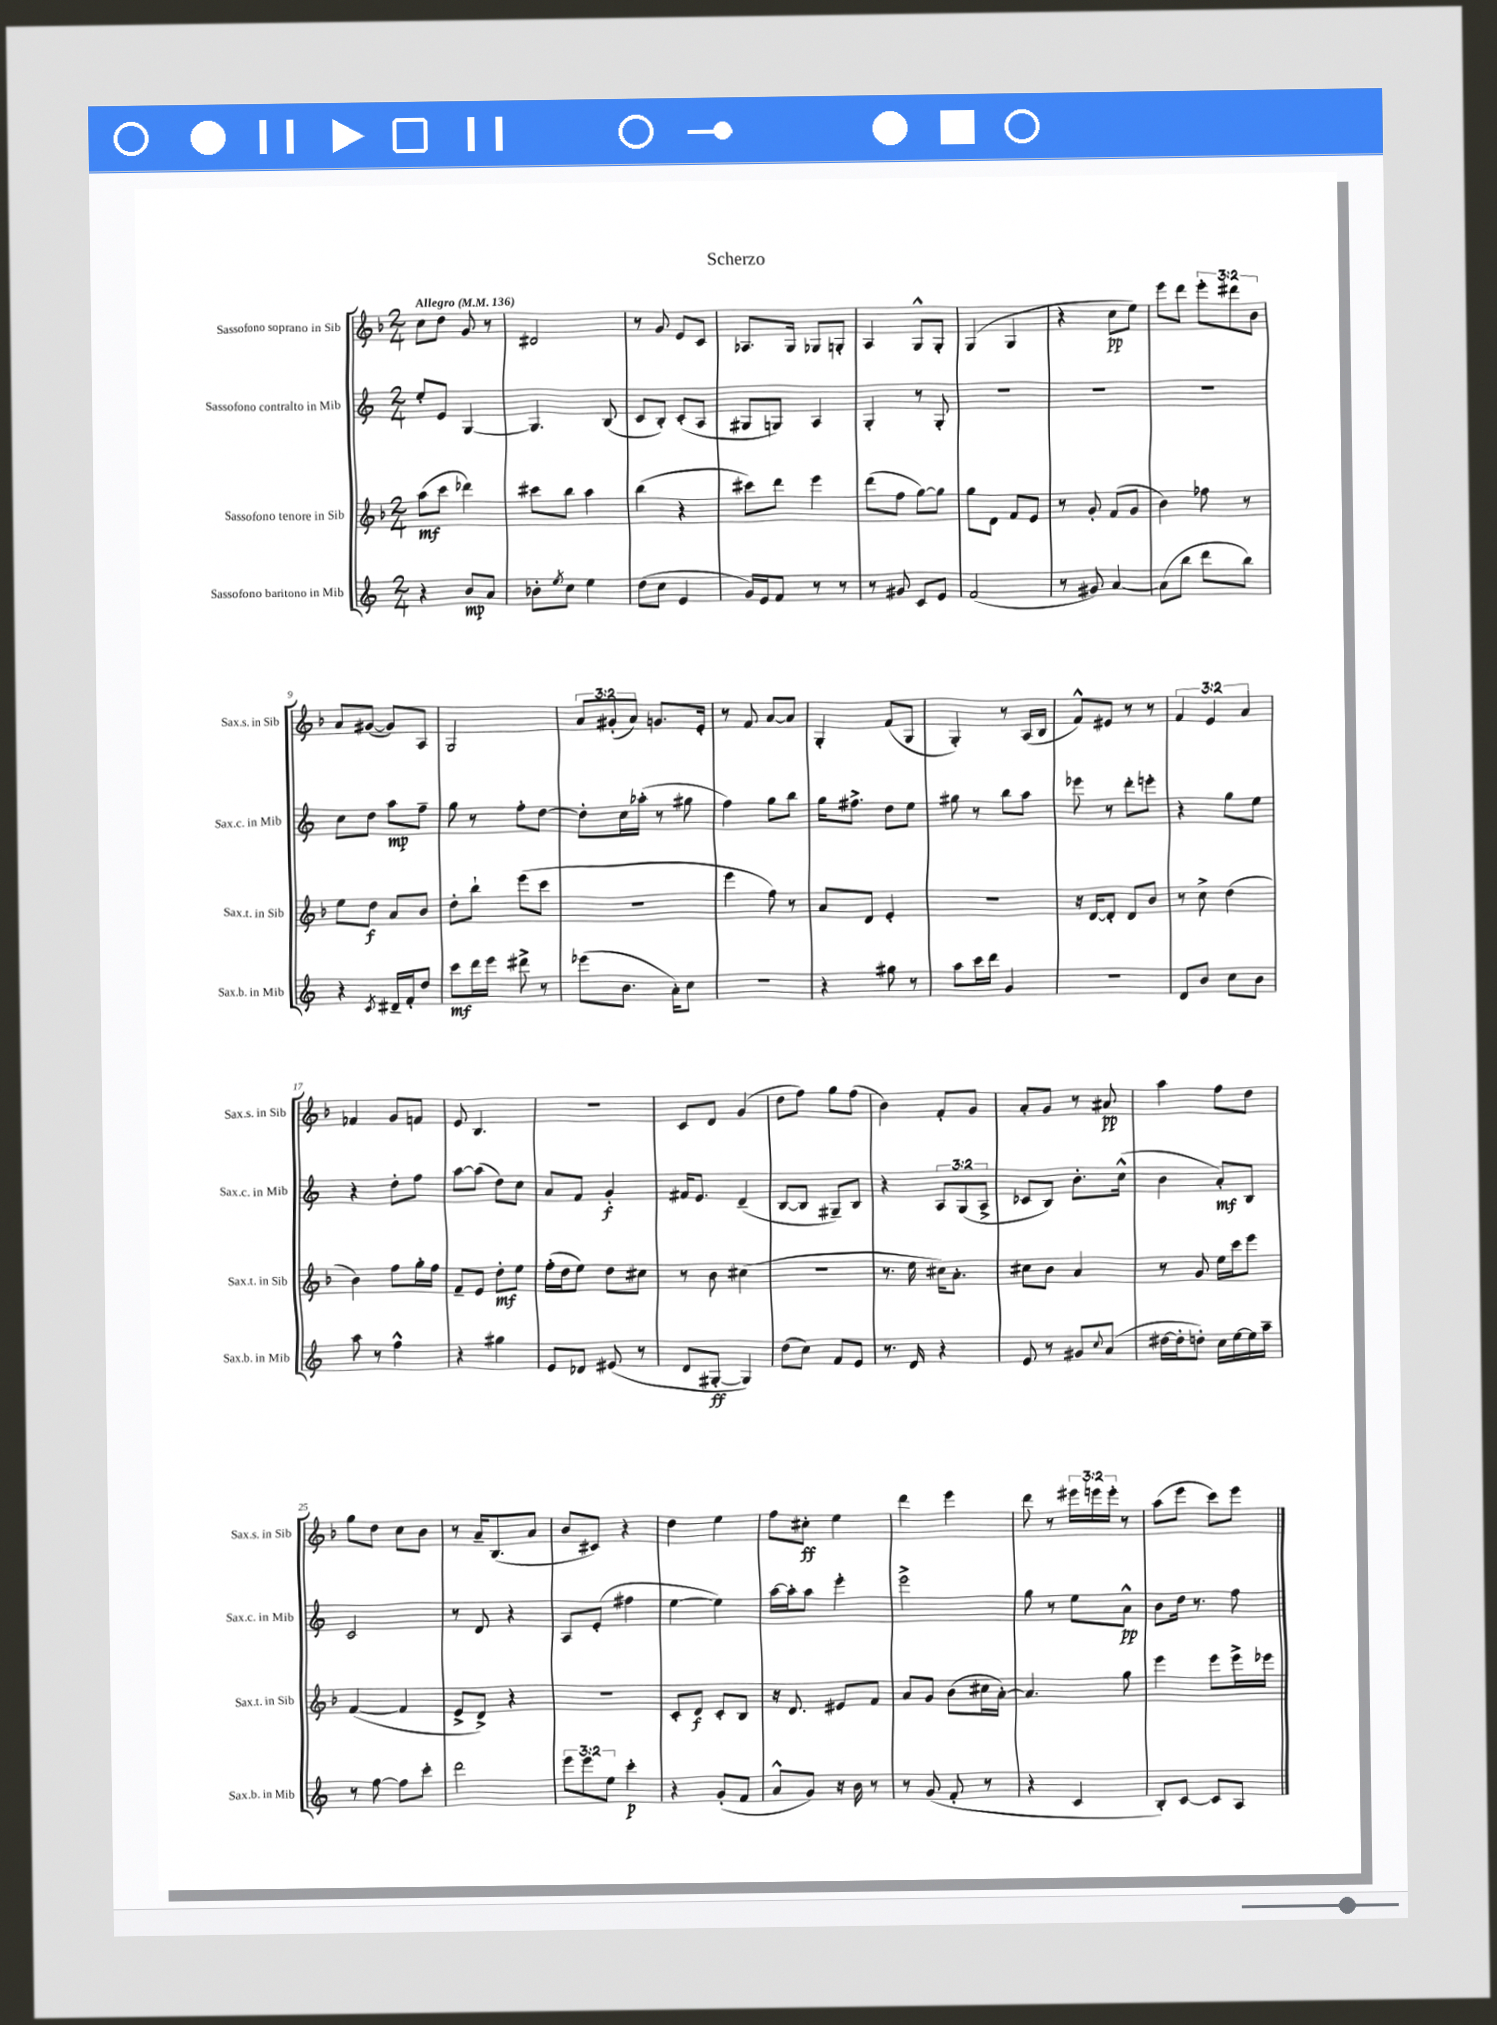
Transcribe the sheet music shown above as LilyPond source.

\header { title = "Scherzo" }
<<
\new StaffGroup <<
\new Staff = "s0" \with { instrumentName = "Sassofono soprano in Sib" shortInstrumentName = "Sax.s. in Sib" } {
    \clef treble \key f \major \numericTimeSignature \time 2/4 \override Staff.TupletNumber.text = #tuplet-number::calc-fraction-text \tempo "Allegro" 4 = 136
    c''8 d''8 g'8 r8 |
    dis'2 |
    r8 g'8 e'8 c'8 |
    aes8. g16 ges8 g8-. |
    a4 g8-^ g8-. |
    g4( g4 |
    r4 c''8\pp e''8) |
    e'''8 d'''8 \tuplet 3/2 { e'''8-. dis'''8 bes'8 } |
    a'8 gis'8~( gis'8) a8 |
    g2 |
    \tuplet 3/2 { a'8 gis'8-.( a'8) } g'8. e'16-. |
    r8 f'8 a'8~ a'8 |
    g4-. f'8( g8 |
    g4-.) r8 a16( bes16 |
    f'8-^) eis'8 r8 r8 |
    \tuplet 3/2 { f'4 e'4 a'4 } |
    fes'4 g'8 f'8 |
    e'8 bes4. |
    r2 |
    c'8 d'8 g'4( |
    d''8 f''8) g''8 f''8( |
    bes'4) f'8-. g'8 |
    a'8-. g'8 r8 ais'8\pp |
    a''4 f''8 d''8 |
    g''8 d''8 c''8 bes'8 |
    r8 a'16-- bes8.( a'8 |
    bes'8 cis'8) r4 |
    d''4 e''4 |
    f''8 cis''8-.\ff e''4 |
    d'''4 e'''4 |
    d'''8 r8 \tuplet 3/2 { eis'''16 e'''16 e'''16-. } r8 |
    a''8( e'''8 c'''8) e'''8 \bar "|." |
}
\new Staff = "s1" \with { instrumentName = "Sassofono contralto in Mib" shortInstrumentName = "Sax.c. in Mib" } {
    \clef treble \key c \major \numericTimeSignature \time 2/4 \override Staff.TupletNumber.text = #tuplet-number::calc-fraction-text
    e''8-. e'8 g4~ |
    g4. b8( |
    c'8 b8-.) c'8-.( a8 |
    gis8 g8) a4 |
    g4-. r8 g8-. |
    R2 |
    R2 |
    R2 |
    c''8 d''8 a''8\mp f''8-- |
    g''8 r8 f''8-. d''8~ |
    d''8-. c''16 aes''16-.( r8 gis''8 |
    f''4) g''8 b''8 |
    g''16 fis''8.-> d''8 e''8 |
    gis''8 r8 b''8 a''8 |
    ees'''8 r8 d'''8-. e'''8-. |
    r4 g''8 e''8 |
    r4 d''8-. f''8 |
    a''8~ a''8( d''8) c''8 |
    a'8 f'8 g'4-.\f |
    fis'16 e'8. d'4--( |
    b8~ b8 gis8--) b8 |
    r4 \tuplet 3/2 { a8 g8( a8-> } |
    ces'8 b8) b'8.-. c''16-^( |
    b'4 a'8-.\mf) b8 |
    c'2 |
    r8 d'8 r4 |
    a8 e'8-.( fis''4 |
    e''4~ e''4) |
    a''16~ a''16-. a''8 e'''4-. |
    e'''2-> |
    g''8 r8 e''8 a'8-^\pp |
    b'8 d''16 r8. f''8 \bar "|." |
}
\new Staff = "s2" \with { instrumentName = "Sassofono tenore in Sib" shortInstrumentName = "Sax.t. in Sib" } {
    \clef treble \key f \major \numericTimeSignature \time 2/4
    a''8\mf( c'''8 des'''4) |
    cis'''8 bes''8 a''4 |
    bes''4( r4 |
    cis'''8) d'''8 e'''4 |
    d'''8( f''8 g''8~) g''8 |
    g''8 d'8 f'8 e'8 |
    r8 g'8-. f'8( g'8 |
    bes'4) fes''8 r8 |
    e''8 d''8\f a'8 bes'8 |
    d''8-. bes''8-! e'''8( c'''8 |
    R2 |
    e'''4 f''8) r8 |
    a'8 d'8 e'4-. |
    R2 |
    r16 d'16~ d'8-. d'8 bes'8 |
    r8 c''8-> d''4( |
    bes'4) f''8 g''16-. f''16 |
    f'8-- e'8 d''8-.\mf e''8 |
    f''16-.( d''16 e''8) d''8 cis''8 |
    r8 bes'8 cis''4( |
    R2 |
    r8. e''16 cis''16) a'8.-. |
    cis''8 bes'8 a'4 |
    r8 g'8 e''16 c'''16 e'''8 |
    f'4~( f'4 |
    e'8-> d'8->) r4 |
    r2 |
    c'8-. d'8\f c'8-. bes8 |
    r16 d'8. eis'8 f'8 |
    a'8 g'8 bes'8( cis''16 a'16~-.) |
    a'4. g''8 |
    e'''4 e'''8 e'''16-> ees'''16 \bar "|." |
}
\new Staff = "s3" \with { instrumentName = "Sassofono baritono in Mib" shortInstrumentName = "Sax.b. in Mib" } {
    \clef treble \key c \major \numericTimeSignature \time 2/4 \override Staff.TupletNumber.text = #tuplet-number::calc-fraction-text
    r4 b'8\mp a'8 |
    bes'8-. \acciaccatura { e''8 } c''8 e''4 |
    d''8( c''8 e'4 |
    g'16) e'16 f'8 r8 r8 |
    r8 gis'8 c'8 e'8 |
    f'2( |
    r8 gis'8) a'4~ |
    a'8( b''8 d'''8 b''8) |
    r4 \acciaccatura { c'8 } dis'16-- f'16-. d''8 |
    c'''8\mf d'''16 e'''16 dis'''8-> r8 |
    ees'''8( b'8. a'16-.) c''8 |
    R2 |
    r4 gis''8 r8 |
    a''8 c'''16 d'''16 g'4 |
    R2 |
    d'8 b'8 c''8 b'8 |
    a''8 r8 f''4-^ |
    r4 gis''4 |
    e'8 des'8 eis'8( r8 |
    d'8 gis8~-.\ff gis4) |
    d''8( c''8) f'8 e'8 |
    r8. d'16 r4 |
    e'8 r8 gis'8 \appoggiatura { c''8 } a'8( |
    dis''16~ dis''16-. d''8-.) c''16 e''16~ e''16 a''16-- |
    r8 f''8~ f''8 c'''8-. |
    d'''2 |
    \tuplet 3/2 { e'''8 e'''8 e''8 } c'''4-.\p |
    r4 g'8-.( f'8 |
    a'8-^ g'8) r16 b'16 r8 |
    r8 g'8( f'8-. r8 |
    r4 c'4 |
    b8-.) c'8~ c'8 a8 \bar "|." |
}
>>
>>
